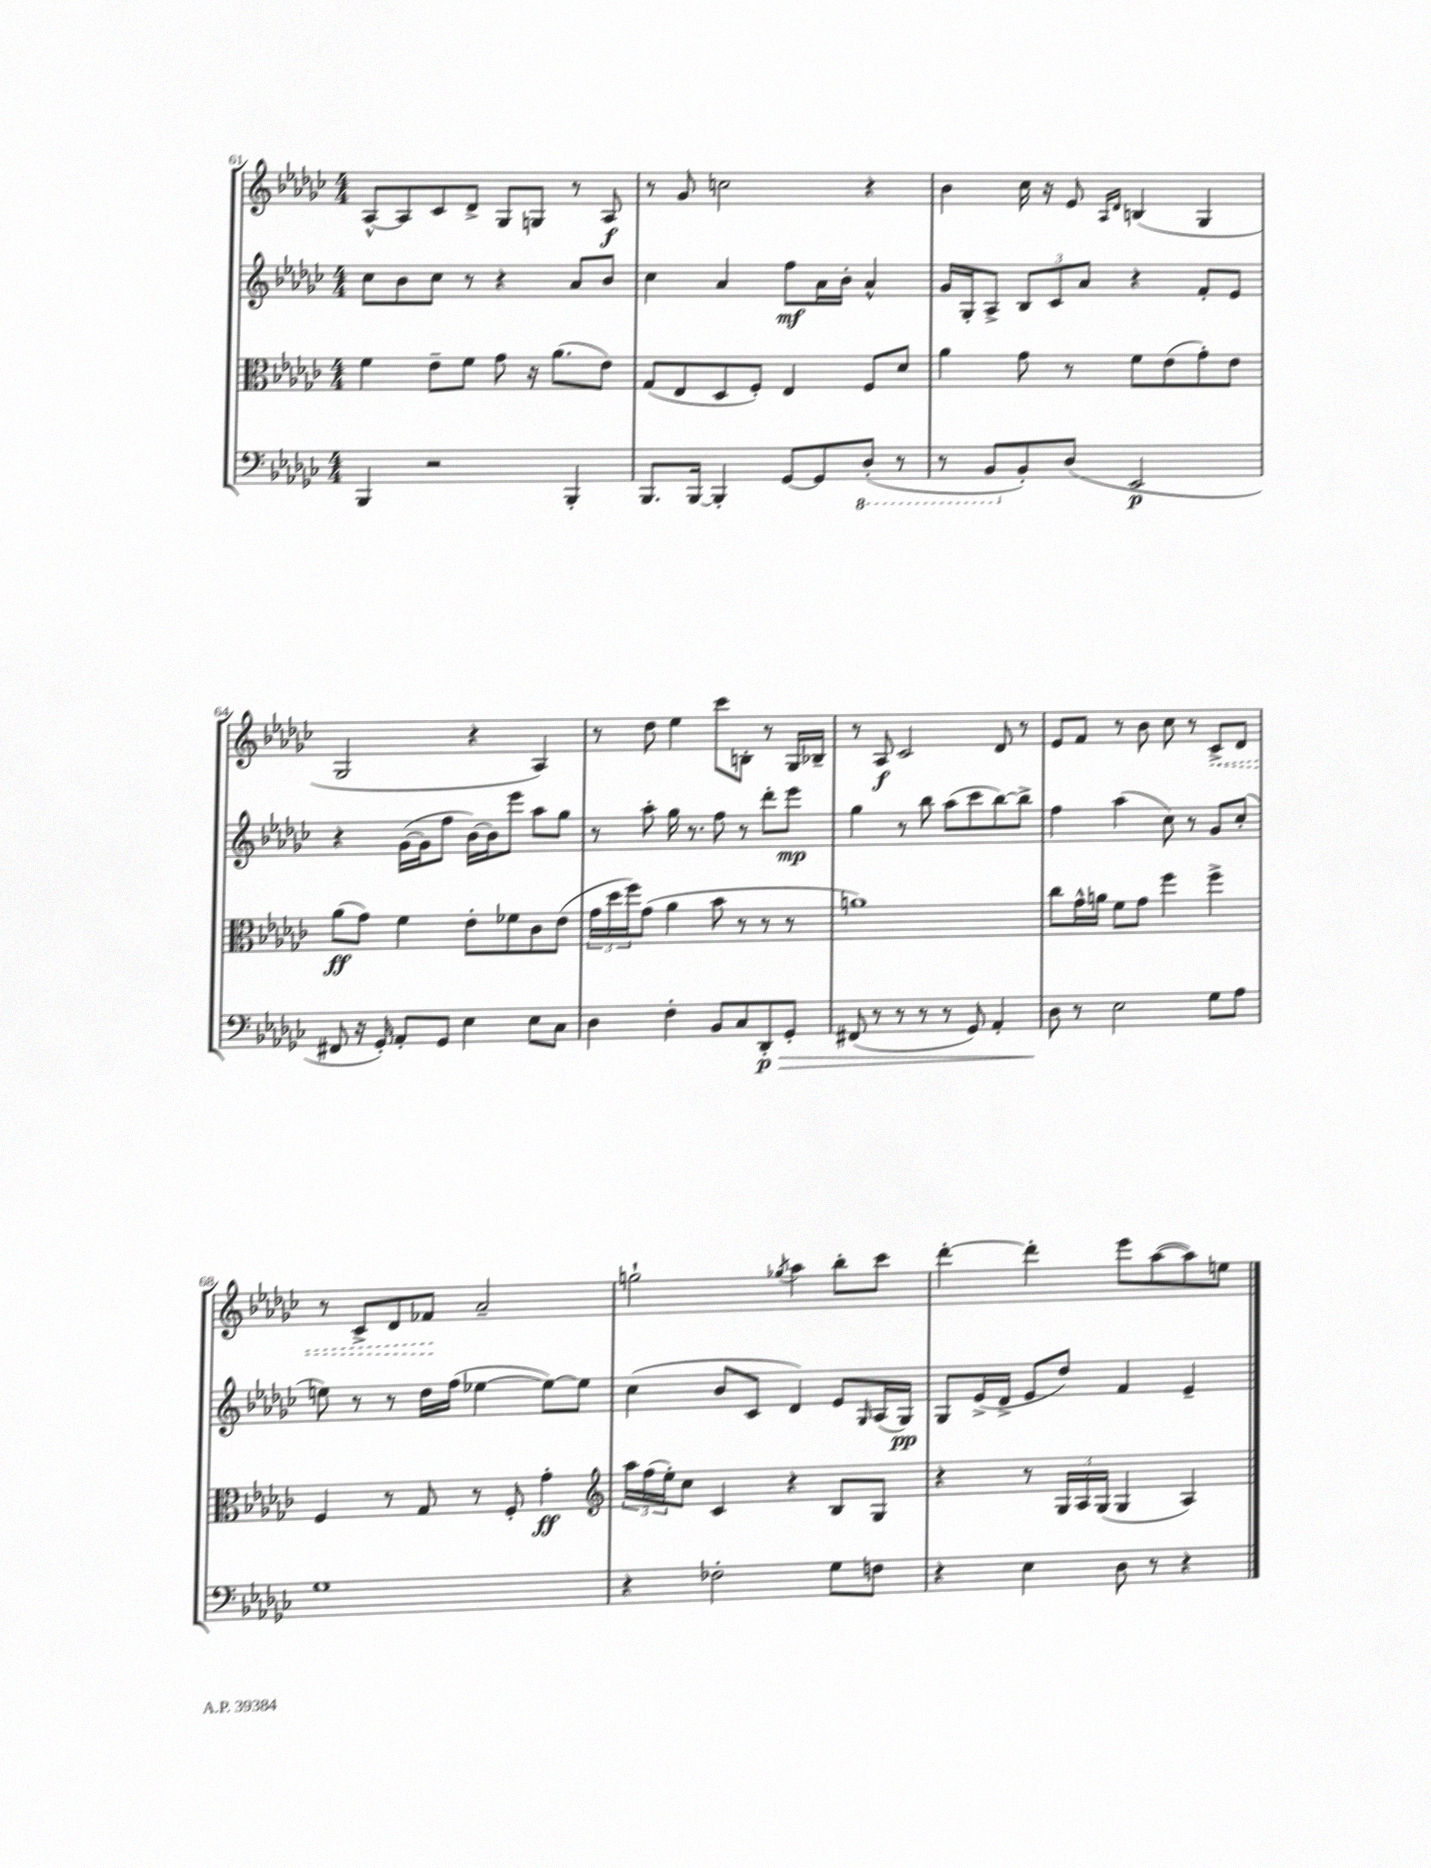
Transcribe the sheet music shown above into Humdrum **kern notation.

**kern	**kern	**kern	**kern
*staff4	*staff3	*staff2	*staff1
*clefF4	*clefC3	*clefG2	*clefG2
*k[b-e-a-d-g-c-]	*k[b-e-a-d-g-c-]	*k[b-e-a-d-g-c-]	*k[b-e-a-d-g-c-]
*M4/4	*M4/4	*M4/4	*M4/4
4BBB-	4f	8cc-	[8A-^^
.	.	8b-	8A-]
2r	8e-~	8cc-	8c-
.	8f	8r	8d-^
.	8g-	4r	8G-
.	16r	.	8G
.	(8.a-	.	.
4BBB-'	.	8a-	8r
.	8e-)	8b-	8A-
=	=	=	=
8.BBB-	(8G-	4cc-	8r
.	8E-	.	8g-
[16BBB-	.	.	.
4BBB-']	8D-	4a-	2cc
.	8F')	.	.
[8GG-	4E-	8ff	.
8GG-]	.	16a-	.
.	.	16b-'	.
(8DD-'	8F	4a-^^	4r
8r	8d-	.	.
=	=	=	=
8r	4a-	16g-	4b-
.	.	16G-'	.
8BBB-	.	8A-^	.
8BB-')	8g-	12B-	16cc-
.	.	.	16r
.	.	12c-	.
(8D-	8r	.	8e-
.	.	12a-	.
.	.	.	16qqA-
.	.	.	16qqd-
2EE-	8f	4r	(4B
.	(8e-	.	.
.	8g-')	8f'	4G-
.	8e-	8e-	.
=	=	=	=
8FF#	(8a-	4r	2G-
16r	8g-)	.	.
16GG-')	.	.	.
8AA-'	4f	([16g-	.
.	.	16g-]	.
8GG-	.	8ff	.
4E-	8e-'	[16b-)	4r
.	.	16b-]	.
.	8f-	8eee-	.
8E-	8c-	8aa-	4A-)
8C-	(8e-	8gg-	.
=	=	=	=
4D-	24g-	8r	8r
.	24dd-	.	.
.	24ff)	.	.
.	(8g-	8aa-'	8dd-
4F'	4a-	16gg-	4ee-
.	.	8.r	.
8BB-	8b-	8ff	8ccc-
8C-	8r	8r	8B'
8DD-'	8r	8ddd-'	8r
8GG-'	8r	8eee-	16G-
.	.	.	16B-~
=	=	=	=
(8FF#	1a)	4gg-	8r
8r	.	.	8A-
8r	.	8r	2c-
8r	.	8bb-	.
8r	.	(8aa-	.
8GG-)	.	8ccc-	.
4AA-'	.	[8bb-)	8d-
.	.	8bb-^]	8r
=	=	=	=
8D-	8cc-	4ff	8e-
8r	16g-^^	.	8f
.	16a	.	.
2E-	8f	(4aa-	8r
.	8g-	.	8b-
.	4ff	8cc-)	8cc-
.	.	8r	8r
8G-	4ff^	8g-	8c-^
8A-	.	(8cc-'	8d-
=	=	=	=
1G-	4F	8ee)	8r
.	.	8r	8c-^
.	8r	8r	8d-
.	8G-	16dd-	8f-
.	.	(16ff	.
.	8r	[4ee-	2a-~
.	8F'	.	.
.	4g-'	8ee-_)	.
.	.	8ee-]	.
=	=	=	=
*	*clefG2	*	*
4r	24aa-	(4cc-	2gg`
.	(24ff	.	.
.	24ee-')	.	.
.	8cc-	.	.
2F-'	4c-	8b-	.
.	.	8c-	.
.	.	.	8qgg-
.	4r	4d-)	4aa-
8G-	8B-	8e-	8bb-'
.	.	16qqG-	.
8F	8G-	(16A-	8ccc-
.	.	16G-)	.
=	=	=	=
4r	4r	8G-	[4ddd-'
.	.	(16e-^	.
.	.	16d-^	.
4E-	8r	8e-	4ddd-']
.	24G-	8dd-)	.
.	24A-	.	.
.	(24G-	.	.
8D-	4G-	4f	8eee-
8r	.	.	([8aa-
4r	4A-)	4e-~	8aa-])
.	.	.	8ee
==	==	==	==
*-	*-	*-	*-
